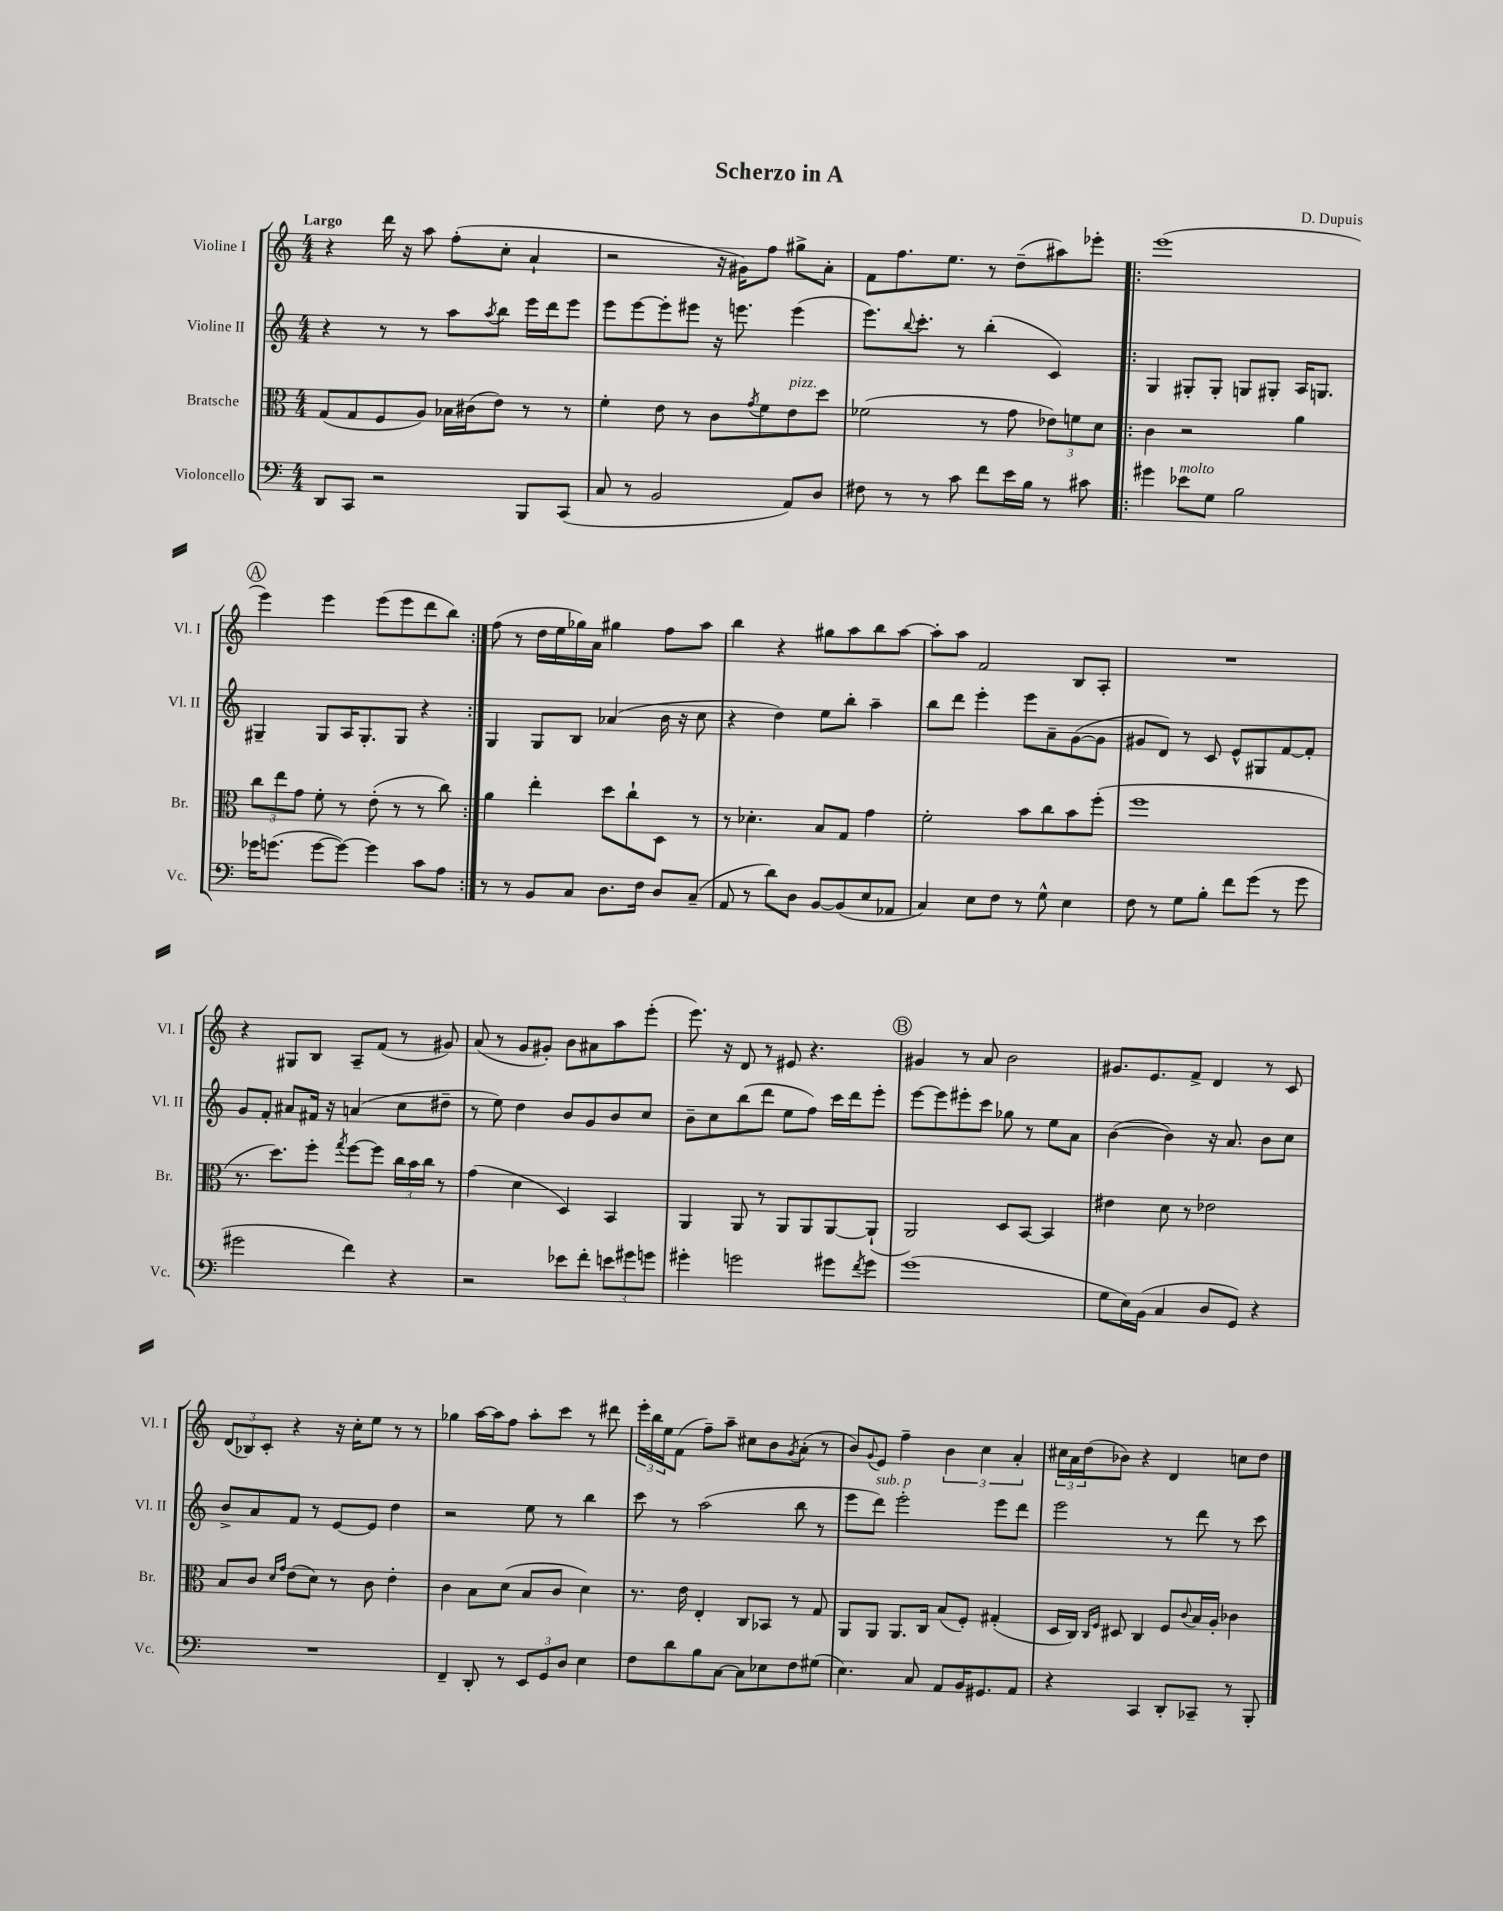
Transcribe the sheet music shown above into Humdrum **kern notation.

**kern	**kern	**kern	**kern
*part4	*part3	*part2	*part1
*staff4	*staff3	*staff2	*staff1
*I"Violoncello	*I"Bratsche	*I"Violine II	*I"Violine I
*I'Vc.	*I'Br.	*I'Vl. II	*I'Vl. I
*clefF4	*clefC3	*clefG2	*clefG2
*k[]	*k[]	*k[]	*k[]
*M4/4	*M4/4	*M4/4	*M4/4
=1	=1	=1	=1
!	!	!	!LO:TX:a:B:t=Largo
8DD/L	(8G/L	4r	4r
8CC/J	8G/	.	.
2r	8F/	8r	16ddd\
.	.	.	16r
.	8A/J)	8r	8aa\
.	16B-X\LL	8aa\L	(8ff'\L
.	(16c#X\J	.	.
.	.	8qaa/	.
.	8e\J)	8bb\J	8cc'\J
8BBB/L	8r	16eee\LL	4a`/
.	.	16ddd\J	.
(8CC/J	8r	8eee\J	.
=2	=2	=2	=2
8C/	4f'\	8eee\L	2r
8r	.	[8eee\	.
2BB/	8e\	8eee'\]	.
.	8r	8eee#X\J	.
.	8c\L	16r	16r
.	.	8.eeen\	16g#X\KL)
.	8qg/	.	.
.	8f\	.	8ff\J
!	!LO:TX:a:i:t=pizz.	!	!
8AA/L)	8e\	(4eee\	8gg#X^\L
8D/J	8dd\J	.	8a'\J
=3	=3	=3	=3
8F#X\	(2f-X\	8.eee\L)	8f\L
8r	.	.	8.ff\
.	.	8qqbb/	.
.	.	8.ccc'\J	.
8r	.	.	.
.	.	.	8.ee\J
8c\	.	8r	.
8f\L	8r	(4bb'\	8r
16e\L	8g\	.	(8dd~\L
16B\JJ	.	.	.
8r	12e-X\L)	4c/)	8aa#X\)
.	12fn\	.	.
8c#X\	.	.	8eee-X'\J
.	12d\J	.	.
=4!|:	=4!|:	=4!|:	=4!|:
4g#X\	4c\	4G/	(1eee
!LO:TX:a:i:t=molto	!	!	!
8e-X\L	2r	8G#X'/L	.
8G\J	.	8G#'/J	.
2B\	.	8Gn/L	.
.	.	8G#X'/J	.
.	4a\	16A/KL	.
.	.	8.Gn/J	.
!!LO:LB:g=z
!!LO:REH:place=s1:t=A
=5	=5	=5	=5
16g-X\KL	12cc\L	4G#X~/	4eee\)
(8.gn\J	.	.	.
.	12ee\	.	.
.	12g\J	.	.
[8g\L	8f'\	8G#/L	4eee\
8g\J_)	8r	16A/K	.
.	.	8.G#'/	.
4g\]	(8e'\	.	(8eee\L
.	8r	8G#/J	8eee\
8c\L	8r	4r	8ddd\
8A\J	8cc\)	.	8bb\J)
=6:|!	=6:|!	=6:|!	=6:|!
8r	4a\	4G/	(8ff\
8r	.	.	8r
8BB/L	4ee'\	8G/L	16dd\LL
.	.	.	16ee\
8C/J	.	8B/J	16gg-X\)
.	.	.	16a\JJ
8.D\L	8dd\L	(4a-X/	4gg#X\
.	8cc`\	.	.
16F\Jk	.	.	.
8D/L	8D\J	16b\	8ff\L
.	.	16r	.
(8C~/J	8r	8cc\	8aa\J
=7	=7	=7	=7
8AA/	8r	4r	4bb\
8r	4.d-X'\	.	.
8d\L)	.	4dd\)	4r
8D\J	.	.	.
[8BB/L	8B/L	8ee\L	8gg#X\L
(8BB/]	8G/J	8bb'\J	8aa\
8E/	4g\	4aa~\	8bb\
8AA-X/J	.	.	[8aa\J
=8	=8	=8	=8
4C/)	2f'\	8bb\L	8aa'\L]
.	.	8ddd\J	8aa\J
8E\L	.	4eee'\	2f/
8F\J	.	.	.
8r	8b\L	8eee\L	.
8G^^\	8cc\	8a~\	.
4E\	8b\	([8g\	8B/L
.	(8ff'\J	8g\J]	8A'/J
=9	=9	=9	=9
8F\	1ff	8g#X/L	1r
8r	.	8d/J)	.
8G\L	.	8r	.
8B'\J	.	8c/	.
8f\L	.	8e^^/L	.
(8g\J	.	8G#X/	.
8r	.	[8f/	.
8g\	.	8f'/J]	.
!!LO:LB:g=z
=10	=10	=10	=10
2g#X\	8.r	8g/L	4r
.	.	8f'/J	.
.	8.dd\L)	.	.
.	.	8a#X/L	8G#X/L
.	8ff'\J	16f#X/Jk	8B/J
.	.	16r	.
.	8qgg/	.	.
4f\)	[8ff\L	(4an/	8A~/L
.	8ff\J]	.	(8f/J
4r	24cc\LL	8cc\L	8r
.	24b\	.	.
.	24cc\JJ	.	.
.	8r	8dd#X~\J	8g#X/)
=11	=11	=11	=11
2r	(4g\	8r	(8a/
.	.	8ee\)	8r
.	4d\	4dd\	8g/L
.	.	.	8g#X'/J)
8e-X\L	4D/)	8b/L	8b\L
8f'\J	.	8g/	8a#X\
12en\L	4BB/	8b/	8aa\
12g#X\	.	.	.
.	.	8cc/J	(8eee'\J
12gn\J	.	.	.
=12	=12	=12	=12
4g#X'\	4AA/	8b~\L	8.eee\)
.	.	8cc\	.
.	.	.	16r
2gn\	8AA/	(8bb\	8d/
.	8r	8ddd\J	8r
.	8AA/L	8ee\L	8e#X/
.	8AA/	8ff\J)	4.r
8g#X\L	[8AA/	16ccc\LL	.
.	.	16ddd\J	.
8qf/	.	.	.
8g#\J	(8AA`/J]	8eee'\J	.
!!LO:REH:place=s1:t=B
=13	=13	=13	=13
(1g	2AA/)	[8eee\L	4g#X/
.	.	8eee\]	.
.	.	8eee#X'\	8r
.	.	8ccc\J	8a/
.	8D/L	8gg-X\	2b\
.	[8BB/J	8r	.
.	4BB/]	8ee\L	.
.	.	8a\J	.
=14	=14	=14	=14
8G\L	4e#X\	([4b\	8.g#X/L
16E\L)	.	.	.
(16BB\JJ	.	.	8.e/
4C/	8d\	4b\])	.
.	8r	.	8f^/J
8D/L	2e-X\	16r	4d/
.	.	8.a/	.
8GG/J)	.	.	.
4r	.	8b\L	8r
.	.	8cc\J	8c/
!!LO:LB:g=z
=15	=15	=15	=15
1r	8B/L	8b^/L	(12d/L
.	.	.	12B-X/)
.	8c/J	8a/	.
.	.	.	12c'/J
.	16qqd/LL	.	.
.	16qqg/JJ	.	.
.	(8e\L	8f/J	4r
.	8d\J)	8r	.
.	8r	[8e/L	16r
.	.	.	16cc'\KL
.	8c\	8e/J]	8ee\J
.	4e'\	4dd\	8r
.	.	.	8r
=16	=16	=16	=16
4FF~/	4c\	2r	4gg-X\
8DD'/	8B\L	.	[16aa\LL
.	.	.	16aa\J]
8r	(8d\J	.	8ff\J
12EE/L	8B/L	8ee\	8aa'\L
12GG/	.	.	.
.	8c/J	8r	8ccc\J
12D/J	.	.	.
4E\	4d\)	4bb\	8r
.	.	.	8ddd#X\
=17	=17	=17	=17
8F\L	8.r	8ccc\	24eee'\LL
.	.	.	24bb\
.	.	.	24ee\J
8d\	.	8r	(8f\J
.	16e\	.	.
8B\	4E'/	(2aa\	8ff~\L)
[8C\J	.	.	8aa~\J
8C\L]	8C/L	.	8cc#X\L
8E-X\	8BB-X/J	.	8b\
.	.	.	8qg/
8F\	8r	8bb\	(8a'\J
(8G#X\J	8G/	8r	8r
=18	=18	=18	=18
4.E\)	8AA/L	8eee\L	8b/L)
.	.	.	8qqg/
!	!	!LO:TX:a:i:t=sub. p	!
.	8AA/J	8ddd\J)	8e/J
.	8.AA/L	2eee'\	4ff~\
8C/	.	.	.
.	16C/Jk	.	.
8AA/L	(8B/L	.	6b\
16BB/K	8F'/J)	.	.
.	.	.	6cc\
8.GG#X/	.	.	.
.	(4G#X'/	8eee\L	.
.	.	.	6a'/
8AA/J	.	8ddd\J	.
=19	=19	=19	=19
4r	16D/LL	2eee\	24cc#X\LL
.	.	.	24a\
.	16C/JJ)	.	.
.	.	.	(24dd\J
.	16qqC/LL	.	.
.	16qqF/JJ	.	.
.	8D#X/	.	8b-X\J)
4CC/	4C/	.	4r
8DD'/L	8F/L	8r	4d/
.	8qqc/	.	.
8CC-X~/J	16B/L	8ddd\	.
.	16A'/JJ	.	.
8r	4c-X\	8r	8ccn\L
8BBB'/	.	8ccc\	8dd\J
==	==	==	==
*-	*-	*-	*-
